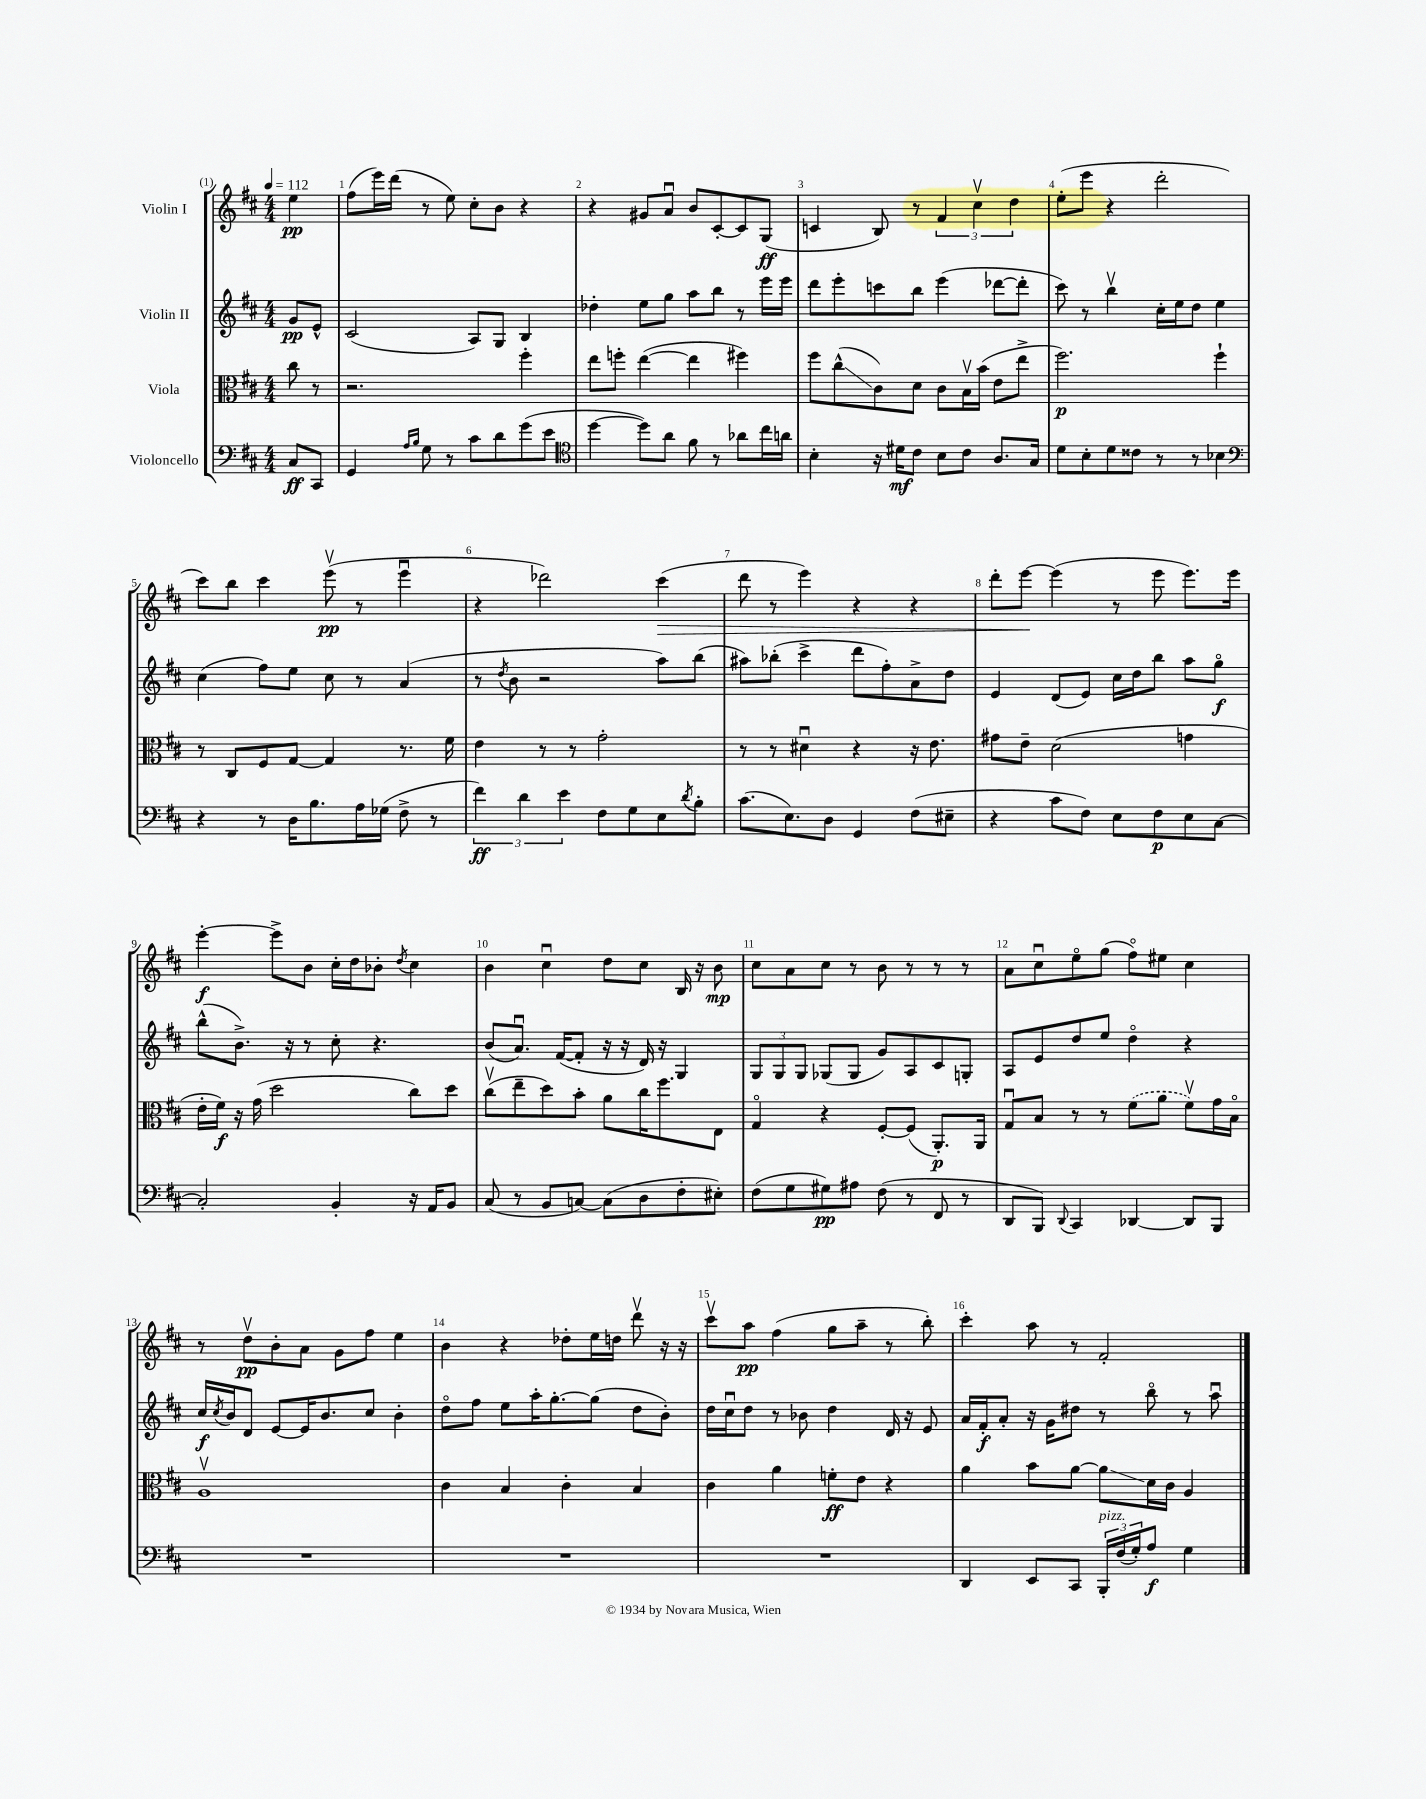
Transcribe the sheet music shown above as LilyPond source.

<<
\new StaffGroup <<
\new Staff = "s0" \with { instrumentName = "Violin I" } {
    \clef treble \key d \major \numericTimeSignature \time 4/4 \partial 4 \tempo 4 = 112
    e''4\pp |
    fis''8( e'''16) d'''16( r8 e''8) cis''8-. b'8 r4 |
    r4 gis'8 a'8\downbow b'8 cis'8~-. cis'8 g8\ff( |
    c'4 b8) r8 \tuplet 3/2 { fis'4 cis''4\upbow d''4 } |
    e''8-.( e'''8 r4 d'''2-. |
    cis'''8) b''8 cis'''4 e'''8\upbow\pp( r8 e'''4\downbow |
    r4 des'''2) cis'''4\>( |
    d'''8 r8 e'''4) r4 r4 |
    d'''8-. e'''8~\! e'''4( r8 e'''8 e'''8.) e'''16 |
    e'''4~-.\f e'''8-> b'8 cis''16-. d''16 bes'8-. \acciaccatura { d''8 } cis''4 |
    b'4 cis''4\downbow d''8 cis''8 b16 r16 b'8\mp |
    cis''8 a'8 cis''8 r8 b'8 r8 r8 r8 |
    a'8 cis''8\downbow e''8\flageolet g''8( fis''8\flageolet) eis''8 cis''4 |
    r8 d''8\upbow\pp b'8-. a'8 g'8 fis''8 e''4 |
    b'4 r4 des''8-. e''16 d''16 d'''8\upbow r16 r16 |
    cis'''8\upbow a''8\pp fis''4( g''8 a''8-- r8 b''8-.) |
    cis'''4-. a''8 r8 fis'2-. \bar "|." |
}
\new Staff = "s1" \with { instrumentName = "Violin II" } {
    \clef treble \key d \major \numericTimeSignature \time 4/4 \partial 4
    g'8\pp e'8-^ |
    cis'2( a8) g8 b4 |
    des''4-. e''8 g''8 a''8 b''8 r8 e'''16 e'''16 |
    d'''8 e'''8-. c'''8 b''8 e'''4( des'''8~ des'''8-. |
    cis'''8) r8 b''4\upbow cis''16-. e''16 d''8 e''4 |
    cis''4( fis''8) e''8 cis''8 r8 a'4( |
    r8 \acciaccatura { d''8 } b'8 r2 a''8) b''8( |
    ais''8) bes''8-.( cis'''4-> d'''8 fis''8-.) a'8-> d''8 |
    e'4 d'8( e'8) cis''16 d''16 b''8 a''8 g''8\flageolet\f |
    b''8-^( b'8.->) r16 r8 cis''8-. r4. |
    b'8( a'8.\downbow) fis'16~( fis'8-. r16 r16 d'16) r16 g4 |
    \tuplet 3/2 { g8 g8 g8 } ges8( ges8 g'8) a8 cis'8 g8-. |
    a8 e'8 d''8 e''8 d''4\flageolet r4 |
    cis''16\f \acciaccatura { cis''8 } b'16 d'8 e'8~ e'16 b'8. cis''8 b'4-. |
    d''8\flageolet fis''8 e''8 a''16-. g''8.~-. g''8( d''8 b'8-.) |
    d''16 cis''16\downbow d''8 r8 bes'8 d''4 d'16 r16 e'8 |
    a'16 fis'16-.\f a'8-. r16 g'16 dis''8 r8 b''8\flageolet r8 a''8\downbow \bar "|." |
}
\new Staff = "s2" \with { instrumentName = "Viola" } {
    \clef alto \key d \major \numericTimeSignature \time 4/4 \partial 4
    cis''8 r8 |
    r2. fis''4-. |
    e''8 f''8-. e''4~( e''4 fis''4) |
    fis''8 cis''8-^\glissando( cis'8) d'8 cis'8 b16\upbow b'16( e'8 e''8-> |
    fis''2.\p) fis''4-! |
    r8 cis8 fis8 g8~ g4 r8. fis'16 |
    e'4 r8 r8 g'2-. |
    r8 r8 dis'4\downbow r4 r16 e'8. |
    gis'8 e'8-- d'2( g'4 |
    e'16-. fis'16\f) r16 g'16( d''2 cis''8) d''8 |
    cis''8\upbow( e''8-- d''8) b'8-. a'8 cis''16 fis''8. e8 |
    g4\flageolet r4 fis8~-. fis8( a,8.-.\p) a,16 |
    g8\downbow b8 r8 r8 \once \slurDashed fis'8( a'8 fis'8\upbow) g'16 b16\flageolet |
    a1\upbow |
    cis'4 b4 cis'4-. b4 |
    cis'4 a'4 f'8-.\ff e'8 r4 |
    a'4 b'8 a'8~ a'8\glissando d'16 cis'16 a4 \bar "|." |
}
\new Staff = "s3" \with { instrumentName = "Violoncello" } {
    \clef bass \key d \major \numericTimeSignature \time 4/4 \partial 4
    cis8\ff cis,8 |
    g,4 \grace { a16 b16 } g8 r8 cis'8 d'8 g'8( e'8 |
    \clef tenor d''4~ d''8) a'8 fis'8 r8 aes'8 cis''16 a'16 |
    b4-. r16 dis'16\mf cis'8 b8 cis'8 a8. g16 |
    d'8 b8-. d'8 cisis'8 r8 r8 bes4 |
    \clef bass r4 r8 d16 b8. a16 ges16( fis8-> r8 |
    \tuplet 3/2 { fis'4\ff) d'4 e'4 } fis8 g8 e8 \acciaccatura { d'8 } b8-. |
    cis'8.( e8.) d8 g,4 fis8( eis8-- |
    r4 cis'8 fis8) e8 fis8\p e8 cis8~ |
    cis2-. b,4-. r16 a,16 b,8 |
    cis8( r8 b,8 c8~) c8( d8 fis8-. eis8-.) |
    fis8( g8 gis8\pp) ais8 fis8( r8 fis,8 r8 |
    d,8 b,,8) \appoggiatura { d,8 } cis,4 des,4~ des,8 b,,8 |
    R1 |
    R1 |
    R1 |
    d,4 e,8 cis,8 \tuplet 3/2 { b,,16-.^\markup { \italic "pizz." } fis16( g16-.) } a8\f g4 \bar "|." |
}
>>
>>
\layout { \context { \Score \override BarNumber.break-visibility = ##(#f #t #t) barNumberVisibility = #all-bar-numbers-visible } }
